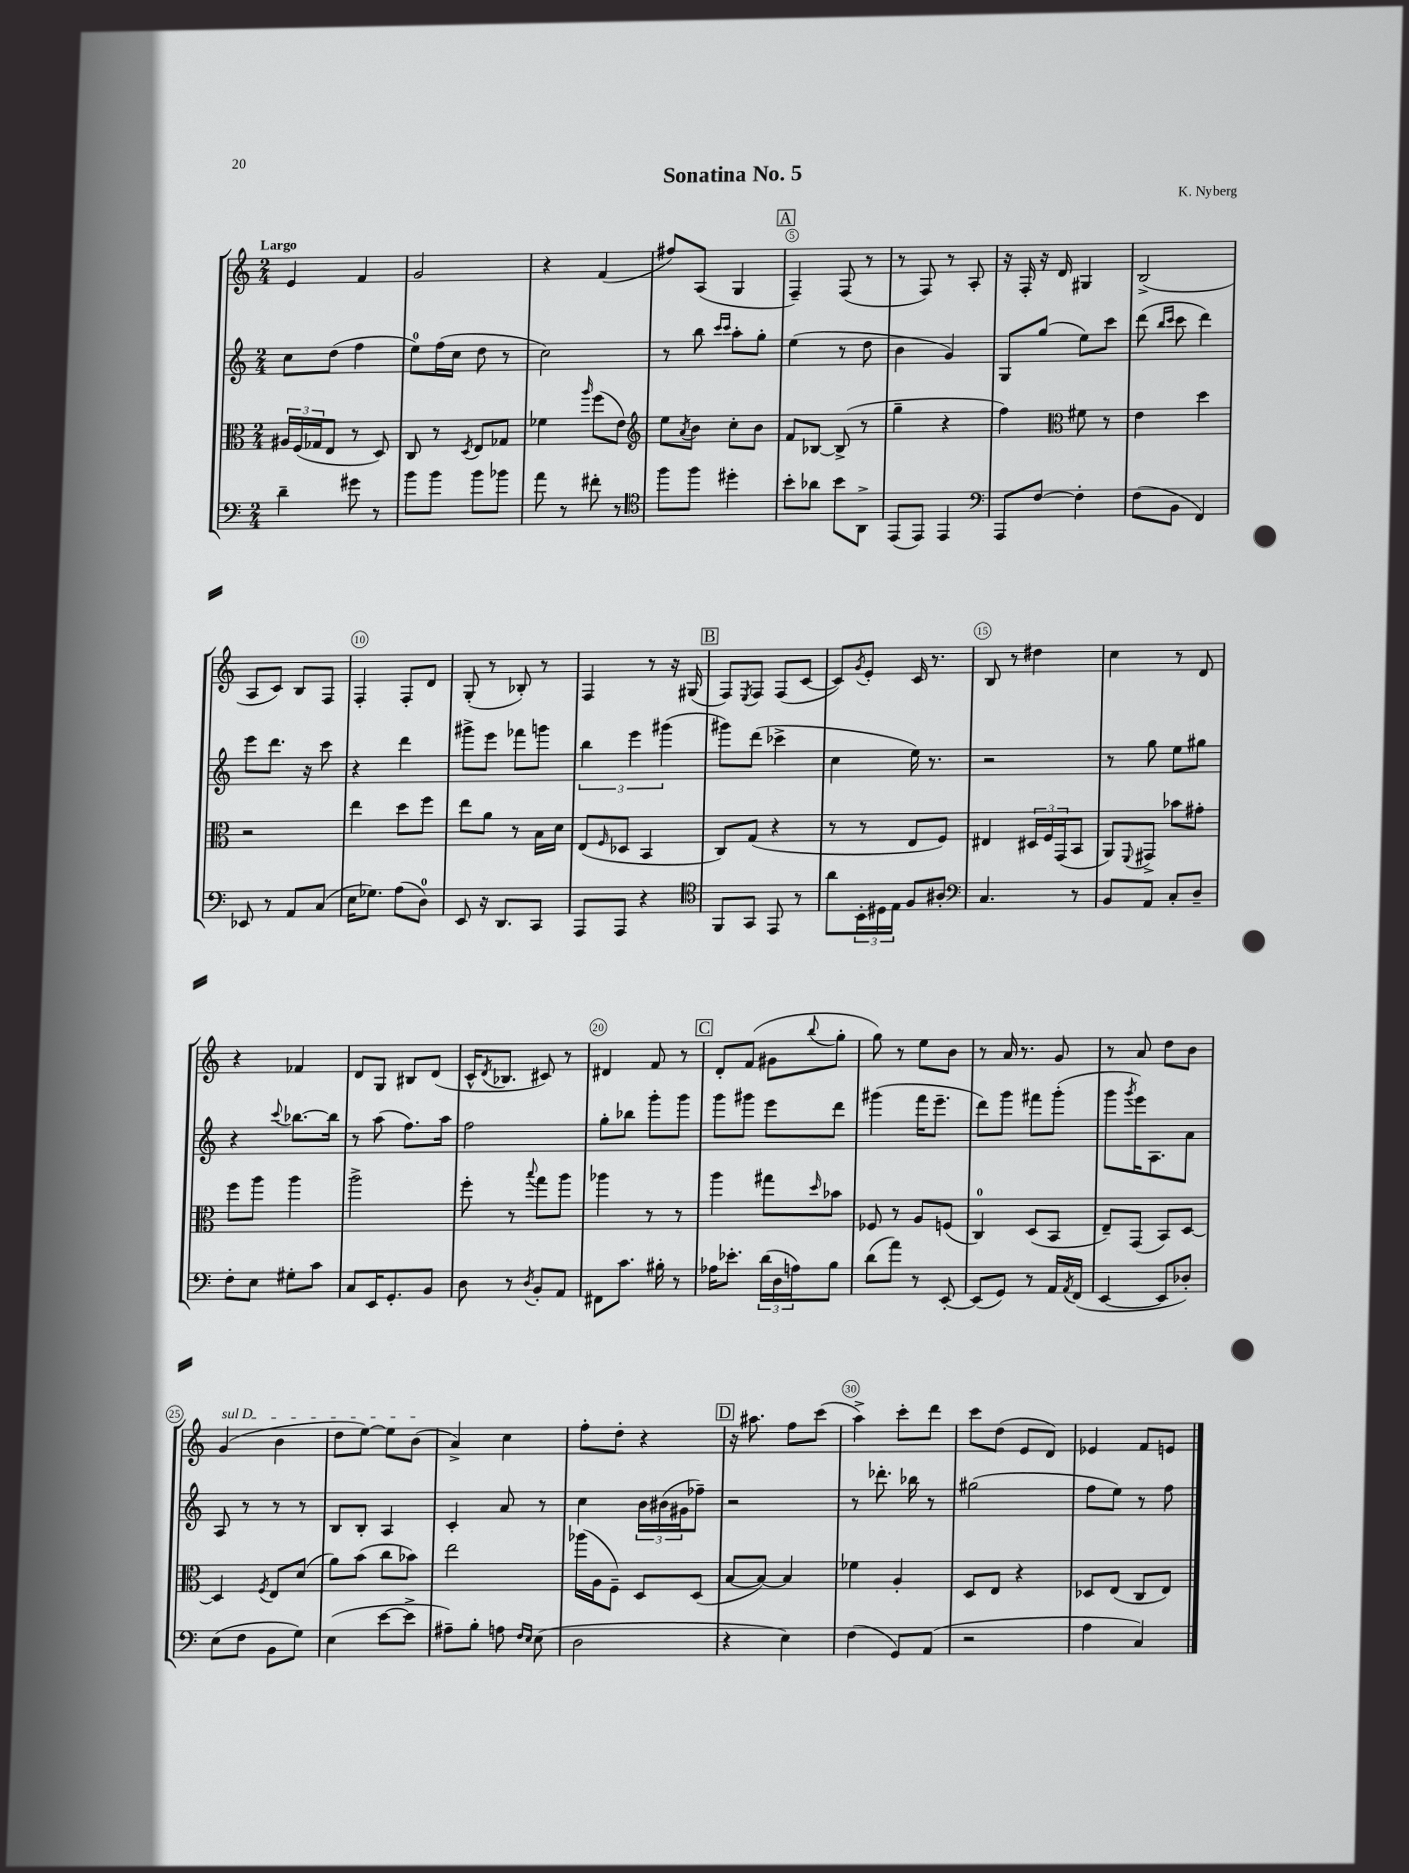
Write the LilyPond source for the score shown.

\header { title = "Sonatina No. 5" composer = "K. Nyberg" }
<<
\new StaffGroup <<
\new Staff = "s0" {
    \clef treble \key c \major \numericTimeSignature \time 2/4 \tempo "Largo"
    e'4 f'4 |
    g'2 |
    r4 f'4( |
    fis''8) a8( g4 |
    \mark \markup { \box "A" } f4--) f8( r8 |
    r8 f8) r8 a8-. |
    r16 f16-. r16 d'16 gis4 |
    b2->( |
    a8 c'8) b8 f8 |
    f4-. f8-. d'8 |
    g8-.( r8 bes8-.) r8 |
    f4 r8 r16 gis16( |
    \mark \markup { \box "B" } f8) \acciaccatura { e8 } f8 f8( c'8~ |
    c'8) \acciaccatura { g'8 } e'8-. c'16 r8. |
    b8 r8 dis''4 |
    c''4 r8 d'8 |
    r4 fes'4 |
    d'8 g8 bis8 d'8( |
    c'16-^ \acciaccatura { d'8 } bes8. cis'8) r8 |
    dis'4 f'8 r8 |
    \mark \markup { \box "C" } d'8-. f'8( gis'8 \appoggiatura { b''8 } g''8-. |
    g''8) r8 e''8 b'8 |
    r8 a'16 r8. g'8 |
    r8 a'8 d''8 b'8 |
    \once \override TextSpanner.bound-details.left.text = \markup { \italic "sul D" } g'4\startTextSpan( b'4 |
    d''8 e''8~) e''8 b'8\stopTextSpan( |
    a'4->) c''4 |
    f''8-. d''8-. r4 |
    \mark \markup { \box "D" } r16 ais''8. f''8 c'''8( |
    a''4->) c'''8-. d'''8 |
    c'''8 d''8( e'8 d'8) |
    ees'4 f'8 e'8 \bar "|." |
}
\new Staff = "s1" {
    \clef treble \key c \major \numericTimeSignature \time 2/4
    c''8 d''8( f''4 |
    e''8-0) f''16( c''16 d''8 r8 |
    c''2) |
    r8 b''8 \grace { c'''16 c'''16 } a''8-. g''8-. |
    \mark \markup { \box "A" } e''4( r8 d''8 |
    b'4 g'4) |
    g8 g''8( e''8) c'''8 |
    d'''8( \grace { b''16 c'''16 } c'''8 d'''4) |
    e'''8 d'''8. r16 c'''8 |
    r4 d'''4 |
    gis'''8-> e'''8 fes'''8 g'''8 |
    \tuplet 3/2 { b''4 e'''4 gis'''4( } |
    \mark \markup { \box "B" } gis'''8) d'''8( ces'''4-> |
    c''4 e''16) r8. |
    r2 |
    r8 g''8 e''8 gis''8 |
    r4 \appoggiatura { c'''8 } bes''8.~ bes''16 |
    r8 a''8( f''8.) a''16 |
    f''2 |
    g''8-. bes''8 g'''8-. g'''8 |
    \mark \markup { \box "C" } g'''8 gis'''8 e'''8 d'''8 |
    gis'''4( f'''16 e'''8.-- |
    d'''8) g'''8 fis'''8 g'''8-.( |
    g'''8 \acciaccatura { g'''8 } e'''16) a8. a'8 |
    a8 r8 r8 r8 |
    b8 b8-. a4 |
    c'4-. a'8 r8 |
    c''4 \tuplet 3/2 { b'16 bis'16( gis'16 } fes''8--) |
    \mark \markup { \box "D" } r2 |
    r8 des'''8.-. bes''16 r8 |
    gis''2( |
    f''8 e''8) r8 f''8 \bar "|." |
}
\new Staff = "s2" {
    \clef alto \key c \major \numericTimeSignature \time 2/4
    \tuplet 3/2 { ais16 f16( ges16 } e8 r8 d8) |
    c8 r8 \acciaccatura { d8 } e8 ges8 |
    fes'4 \grace { a''16 } f''8( e'8) |
    \clef treble e''8 \acciaccatura { a'8 } b'8 c''8-. b'8 |
    \mark \markup { \box "A" } f'8 bes8~ bes8->( r8 |
    g''4-- r4 |
    f''4) \clef alto fis'8 r8 |
    e'4 d''4 |
    r2 |
    e''4 d''8 f''8 |
    e''8 a'8 r8 b16 d'16 |
    e8( \grace { f16 } des8 b,4 |
    \mark \markup { \box "B" } c8) g8( r4 |
    r8 r8 e8 f8) |
    eis4 \tuplet 3/2 { dis16 f16 g,16( } b,8 |
    a,8) \appoggiatura { f,8 } gis,8-> bes'8 gis'8-. |
    f''8 a''8 a''4 |
    a''2-> |
    f''8-. r8 \appoggiatura { b''8 } g''8 a''8 |
    aes''4 r8 r8 |
    \mark \markup { \box "C" } a''4 gis''8 \grace { d''16 } bes'8 |
    fes8 r8 a8 f8( |
    c4-0) d8( b,8 |
    e8--) g,8( b,8) d8~ |
    d4 \acciaccatura { f8 } e8 d'8( |
    a'8) b'8( c''8 bes'8) |
    e''2 |
    aes''16( a16 f8--) d8 d8( |
    \mark \markup { \box "D" } b8~ b8~) b4 |
    fes'4 a4-. |
    d8 e8 r4 |
    des8 e8( c8 e8) \bar "|." |
}
\new Staff = "s3" {
    \clef bass \key c \major \numericTimeSignature \time 2/4
    d'4-- gis'8 r8 |
    b'8 b'8 b'8 bes'8 |
    a'8 r8 fis'8-. r8 |
    \clef tenor f''8 f''8 dis''4-. |
    \mark \markup { \box "A" } b'8-. aes'8 b'8 a,8-> |
    e,8( e,8) e,4 |
    \clef bass a,,8 f8~ f4-. |
    f8( b,8 f,4) |
    ees,8 r8 a,8 c8( |
    e16 ges8.) a8( d8-0) |
    e,8 r16 d,8. c,8 |
    a,,8 a,,8 r4 |
    \mark \markup { \box "B" } \clef tenor f,8 g,8 e,8 r8 |
    a'8 \tuplet 3/2 { b,16-. dis16 e16 } f8 ais8-. |
    \clef bass c4. r8 |
    b,8 a,8 c8-. d8-- |
    f8-. e8 gis8-. c'8 |
    c8 e,16 g,8.-. b,8 |
    d8 r8 \acciaccatura { d8 } b,8-. a,8 |
    fis,8 c'8. bis16-. r8 |
    \mark \markup { \box "C" } aes16 ees'8.-. \tuplet 3/2 { d'16( d16 a16) } b8 |
    d'8( a'8) r8 e,8~-. |
    e,8( g,8) r8 a,16 \acciaccatura { a,8 } f,16( |
    e,4~ e,8 des8-.) |
    e8( f8 b,8 g8) |
    e4( e'8~ e'8-> |
    ais8--) b8-. a8 \grace { f16 e16 } e8( |
    d2 |
    \mark \markup { \box "D" } r4 e4) |
    f4( g,8) a,8( |
    r2 |
    a4 c4) \bar "|." |
}
>>
>>
\layout { \context { \Score \override BarNumber.break-visibility = ##(#f #t #t) barNumberVisibility = #(every-nth-bar-number-visible 5) \override BarNumber.stencil = #(make-stencil-circler 0.1 0.3 ly:text-interface::print) } }
